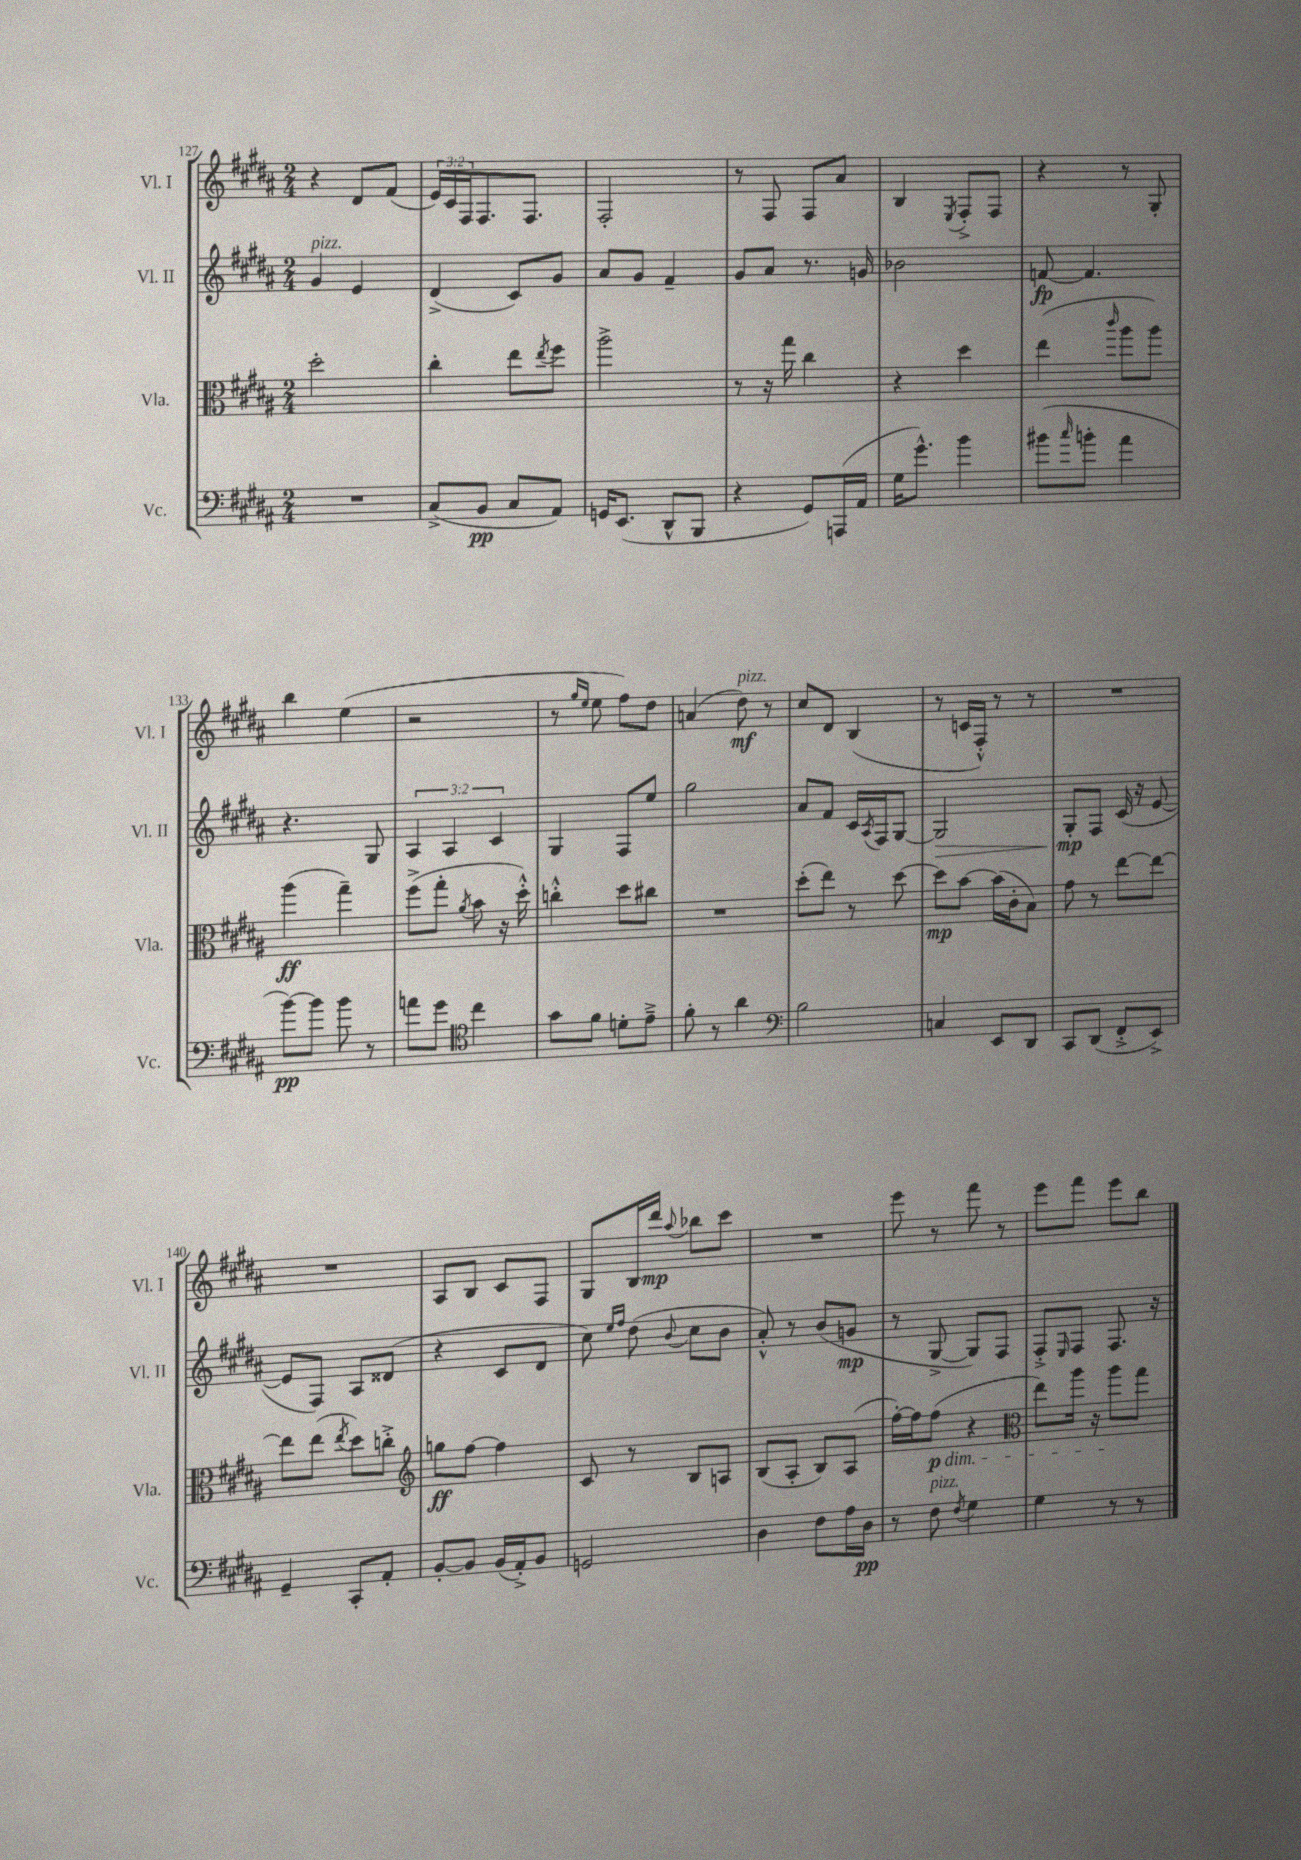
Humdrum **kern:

**kern	**kern	**kern	**kern
*staff4	*staff3	*staff2	*staff1
*clefF4	*clefC3	*clefG2	*clefG2
*k[f#c#g#d#a#]	*k[f#c#g#d#a#]	*k[f#c#g#d#a#]	*k[f#c#g#d#a#]
*M2/4	*M2/4	*M2/4	*M2/4
2r	2dd#'	4g#	4r
.	.	4e	8d#
.	.	.	(8f#
=	=	=	=
(8C#^	4cc#'	(4d#^	24e)
.	.	.	24c#
.	.	.	24F#
8BB	.	.	8.F#
8C#	8ee	8c#)	.
.	.	.	8.F#
.	8qee	.	.
8AA#)	8ff#	8g#	.
=	=	=	=
16GG	2aa#^	8a#	2F#'
(8.EE	.	.	.
.	.	8g#	.
8DD#^^	.	4f#~	.
8BBB	.	.	.
=	=	=	=
4r	8r	8g#	8r
.	16r	8a#	8F#
.	16gg#	.	.
8GG#)	4cc#	8.r	8F#
(16AAA	.	.	8a#
16AA#	.	16g	.
=	=	=	=
16G#	4r	2b-	4B
8.g#^^)	.	.	.
.	.	.	8qE
4b	4dd#	.	8F#'^
.	.	.	8F#
=	=	=	=
(8b#	(4ee	[8f	4r
16qqcc#	.	.	.
8b'	.	4.f]	.
.	16qqccc#	.	.
4a#	8aa#	.	8r
.	8aa#)	.	8G#'
=	=	=	=
[8b)	(4aa#	4.r	4bb
8b]	.	.	.
8b	4gg#~)	.	(4ee
8r	.	8G#	.
=	=	=	=
8a	(8ff#^	6A#	2r
8g#	8gg#'	.	.
.	.	6A#	.
*clefC4	*	*	*
.	8qa#	.	.
4cc#	8b	.	.
.	.	6c#	.
.	16r	.	.
.	16dd#'^^)	.	.
=	=	=	=
8g#	4cc'^^	4G#	8r
.	.	.	16qqgg#
.	.	.	16qqee
8f#	.	.	8ee
8d'	8dd#	8F#	8ff#)
8e~^	8cc#	8ee	8dd#
=	=	=	=
8f#'	2r	2gg#	(4a
8r	.	.	.
4a#	.	.	8dd#)
.	.	.	8r
=	=	=	=
*clefF4	*	*	*
2B	(8dd#'	8a#	8cc#
.	8ee)	8f#	8d#
.	8r	16c#	(4B
.	.	8qA#	.
.	.	16F#	.
.	[8dd#	[8G#	.
=	=	=	=
4C	8dd#]	2G#]	8r
.	[8b	.	16c
.	.	.	16F#'^^)
8EE	(16b]	.	8r
.	16c#'	.	.
8DD#	8B)	.	8r
=	=	=	=
8CC#	8g#	8G#'	2r
(8DD#	8r	8F#	.
8FF#'^	[8ee	(16c#	.
.	.	16r	.
8EE^)	8ee_	[8e	.
=	=	=	=
4GG#~	8ee]	8e]	2r
.	(8ee	8F#)	.
.	8qee	.	.
8CC#'	8dd#)	8A#	.
8AA#'	8cc'^	(8d##	.
=	=	=	=
*	*clefG2	*	*
[8BB'	8gg	4r	8A#
8BB]	[8ff#	.	8B
(16BB	4ff#]	8c#	8c#
16AA#'^)	.	.	.
8BB	.	8d#	8F#
=	=	=	=
2GG	8c#	8cc#)	8G#
.	.	16qqee	.
.	.	16qqff#	.
.	8r	(8dd#	16B
.	.	.	16ddd#
.	.	8qqb	8qqaa#
.	8B	8cc#	8bb-
.	8A	8b	8ccc#
=	=	=	=
4D#	(8B	8a#'^^)	2r
.	8A#'	8r	.
8F#	8B)	(8b	.
16A#	(8A#	8g	.
16D#	.	.	.
=	=	=	=
8r	[16ff#')	8r	8eee
.	16ff#]	.	.
8F#	(8ff#	[8G#^	8r
8qF#	.	.	.
4G#	4r	8G#])	8fff#
.	.	8F#	8r
=	=	=	=
*	*clefC3	*	*
4G#	8ee)	8F#'^	8eee
.	.	16qqE	.
.	16aa#	8F#	8fff#
.	16r	.	.
8r	8aa#	8.F#	8eee
8r	8gg#	.	8bb
.	.	16r	.
==	==	==	==
*-	*-	*-	*-
